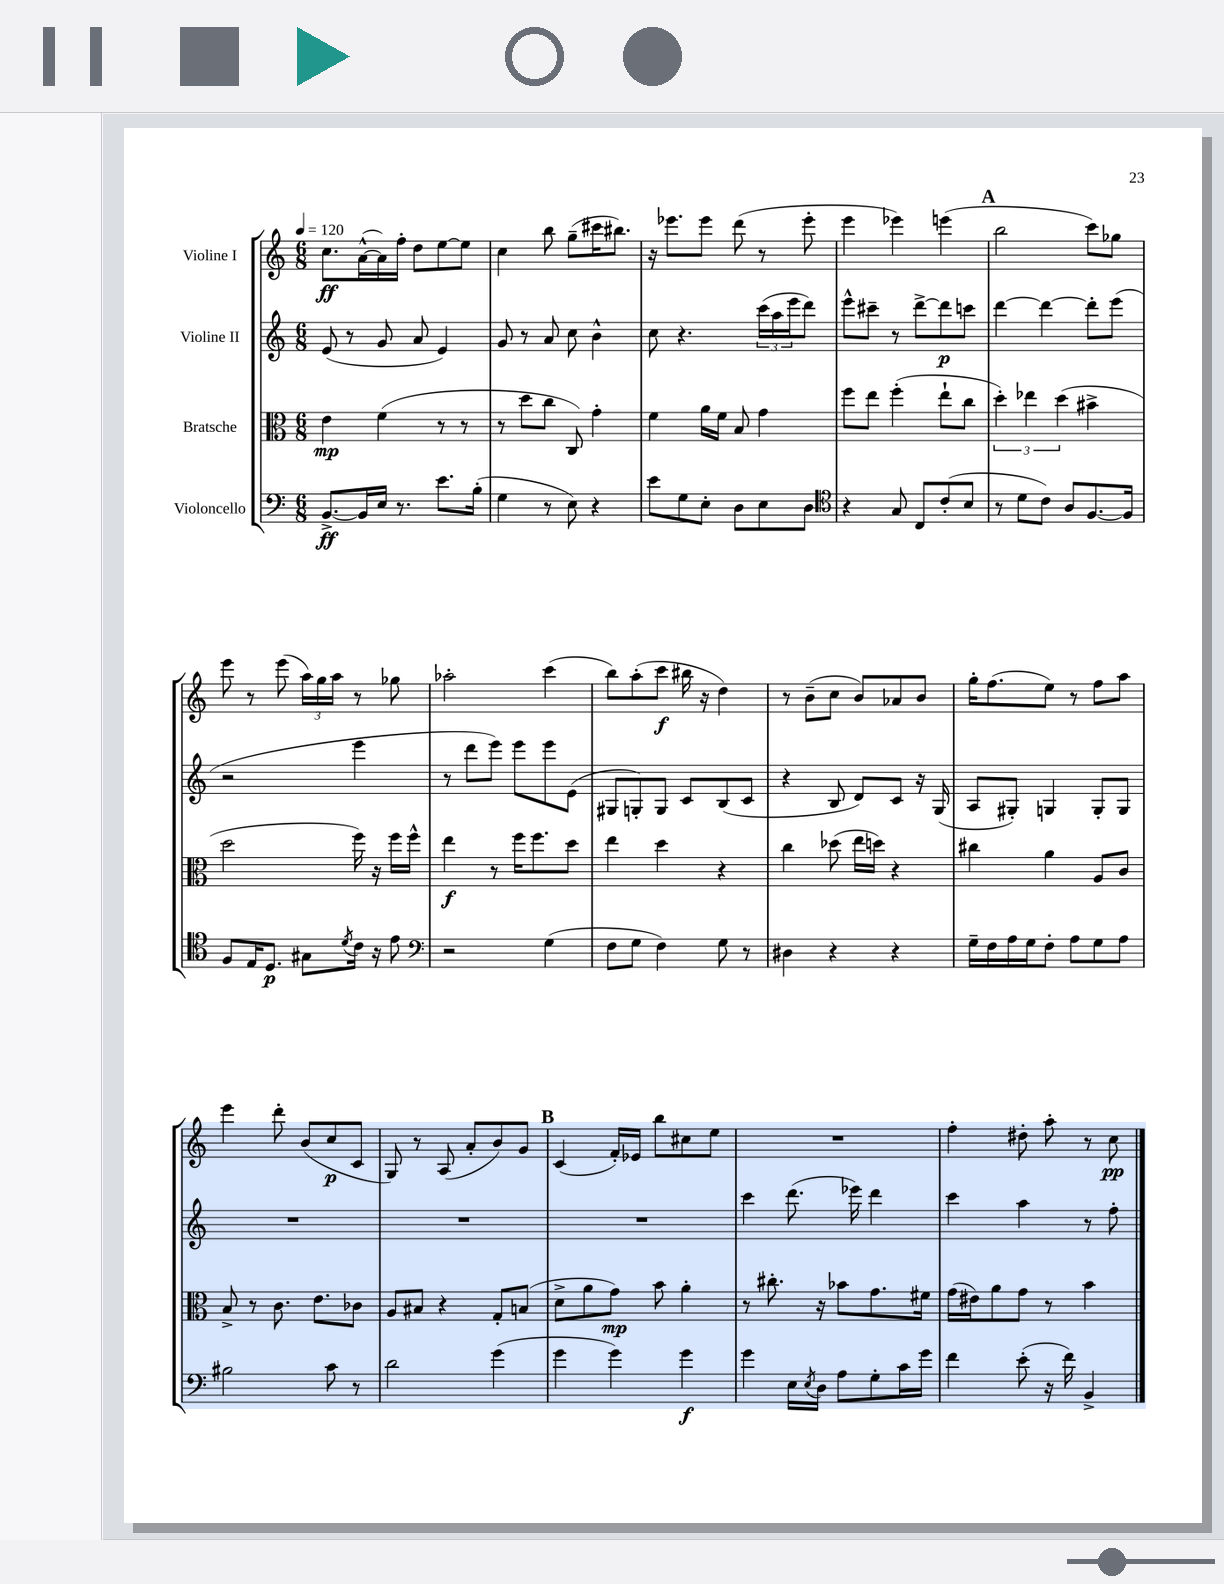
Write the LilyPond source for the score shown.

<<
\new StaffGroup <<
\new Staff = "s0" \with { instrumentName = "Violine I" } {
    \clef treble \key c \major \numericTimeSignature \time 6/8 \tempo 4 = 120
    c''8.\ff a'16~-^( a'16) f''16-. d''8 e''8~ e''8 |
    c''4 b''8 g''8--( cis'''16 bis''8.) |
    r16 ees'''8. ees'''8 d'''8( r8 ees'''8-. |
    e'''4 ees'''4) e'''4( |
    \mark \markup { \bold "A" } b''2 c'''8) ges''8 |
    e'''8 r8 e'''8( \tuplet 3/2 { a''16) g''16 a''16 } r8 ges''8 |
    aes''2-. c'''4( |
    b''8) a''8-.( c'''8\f bis''16 r16 d''4) |
    r8 b'8--( c''8 b'8) aes'8 b'8 |
    g''16-. f''8.( e''8) r8 f''8 a''8 |
    e'''4 d'''8-. b'8( c''8\p c'8 |
    g8) r8 a8( a'8-. b'8) g'8 |
    \mark \markup { \bold "B" } c'4( f'16-.) ees'16 b''8 cis''8 e''8 |
    R2. |
    f''4-. dis''8-. a''8-. r8 c''8\pp \bar "|." |
}
\new Staff = "s1" \with { instrumentName = "Violine II" } {
    \clef treble \key c \major \numericTimeSignature \time 6/8
    e'8( r8 g'8 a'8 e'4) |
    g'8 r8 a'8 c''8 b'4-^ |
    c''8 r4. \tuplet 3/2 { c'''16( a''16 e'''16 } d'''8) |
    e'''8-^ cis'''8-- r8 d'''8~-> d'''8\p c'''8 |
    \mark \markup { \bold "A" } d'''4~ d'''4~ d'''8-. e'''8( |
    r2 e'''4 |
    r8 d'''8 e'''8) e'''8 e'''8 e'8( |
    gis8 g8-.) g8 c'8 b8( c'8 |
    r4 b8 d'8) c'8 r16 g16( |
    a8 gis8-.) g4 g8-. g8 |
    R2. |
    R2. |
    \mark \markup { \bold "B" } R2. |
    c'''4 d'''8.( ees'''16) d'''4 |
    c'''4 a''4 r8 f''8-. \bar "|." |
}
\new Staff = "s2" \with { instrumentName = "Bratsche" } {
    \clef alto \key c \major \numericTimeSignature \time 6/8
    e'4\mp f'4( r8 r8 |
    r8 d''8 c''8 c8) g'4-. |
    f'4 a'16 f'16 b8 g'4 |
    f''8 e''8 f''4-.( e''8-! c''8 |
    \mark \markup { \bold "A" } \tuplet 3/2 { d''4-.) ees''4 d''4( } bis'4-> |
    d''2 f''16) r16 f''16 f''16-^ |
    e''4\f r8 f''16 f''8. d''8 |
    e''4 d''4 r4 |
    c''4 des''8( e''16 d''16) r4 |
    cis''4 a'4 a8 c'8 |
    b8-> r8 c'8. e'8. ces'8 |
    a8 bis8 r4 g8-. b8( |
    \mark \markup { \bold "B" } d'8-> a'8 g'8\mp) b'8 a'4-. |
    r8 cis''8.-. r16 bes'8 g'8. fis'16 |
    g'16( eis'16) a'8 g'8 r8 b'4 \bar "|." |
}
\new Staff = "s3" \with { instrumentName = "Violoncello" } {
    \clef bass \key c \major \numericTimeSignature \time 6/8
    b,8.~->\ff b,16 e16 r8. e'8. b16-.( |
    g4 r8 e8) r4 |
    e'8 g8 e8-. d8 e8 d8 |
    \clef tenor r4 g8 c8 c'8-.( b8 |
    \mark \markup { \bold "A" } r8 d'8 c'8) a8 f8.~ f16 |
    f8 e16 d8.\p gis8 \acciaccatura { d'8 } c'16 r16 e'8 |
    \clef bass r2 g4( |
    f8 g8 f4) g8 r8 |
    dis4 r4 r4 |
    g16-- f16 a16 g16 f8-. a8 g8 a8 |
    bis2 c'8 r8 |
    d'2 g'4( |
    \mark \markup { \bold "B" } g'4 g'4) g'4\f |
    g'4 e16 \acciaccatura { e8 } d16 a8 g8-. c'16 g'16 |
    f'4 e'8-.( r16 f'16) b,4-> \bar "|." |
}
>>
>>
\layout { \context { \Score \remove "Bar_number_engraver" } }
